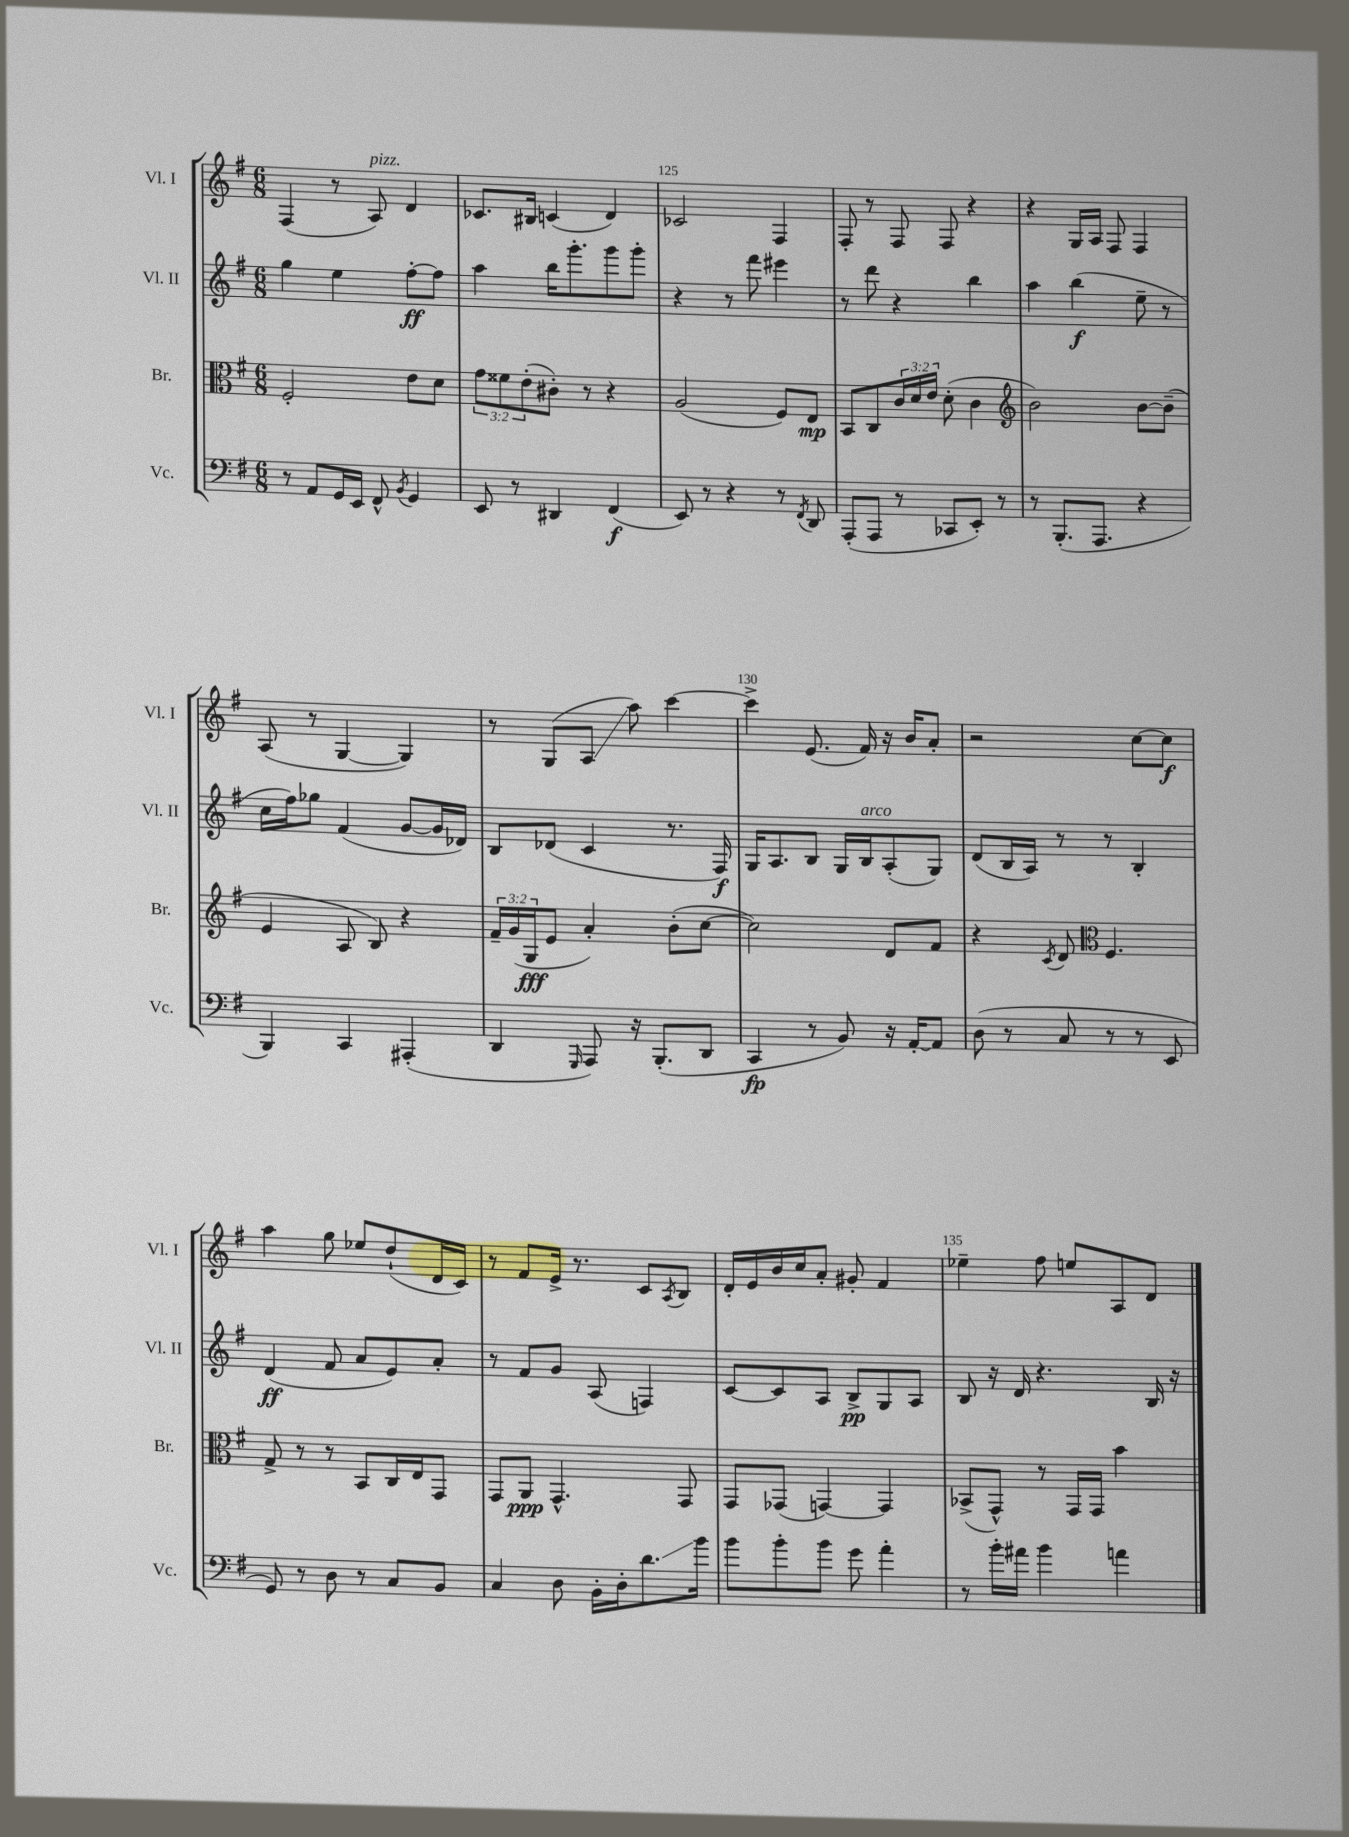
<<
\new StaffGroup <<
\new Staff = "s0" \with { instrumentName = "Vl. I" shortInstrumentName = "Vl. I" } {
    \clef treble \key g \major \numericTimeSignature \time 6/8
    fis4( r8 a8^\markup { \italic "pizz." }) d'4 |
    ces'8. bis16 c'4( d'4) |
    ces'2 fis4 |
    fis8-. r8 fis8 fis8 r4 |
    r4 g16 a16 fis8 fis4 |
    a8( r8 g4~ g4) |
    r8 g8( a8\glissando a''8) c'''4~ |
    c'''4-> e'8.( fis'16) r16 b'16 a'8-. |
    r2 c''8~ c''8\f |
    a''4 g''8 ees''8 d''8-!( d'16 c'16) |
    r8 fis'8 e'16-> r8. c'8 \acciaccatura { a8 } b8 |
    d'16-. e'16 b'16 c''16 a'8-. gis'8-. fis'4 |
    ees''4-- fis''8 e''8 a8 d'8 \bar "|." |
}
\new Staff = "s1" \with { instrumentName = "Vl. II" shortInstrumentName = "Vl. II" } {
    \clef treble \key g \major \numericTimeSignature \time 6/8
    g''4 e''4 fis''8~-.\ff fis''8 |
    a''4 b''16 g'''8.-. g'''8 g'''8-. |
    r4 r8 fis'''8 eis'''4 |
    r8 d'''8 r4 b''4 |
    a''4 b''4\f( e''8-- r8 |
    c''16 fis''16) ges''8 fis'4( g'8~ g'16 des'16) |
    b8 des'8( c'4 r8. fis16\f) |
    g16 a8. b8 g16 b16^\markup { \italic "arco" } a8-.( g8) |
    d'8( b16 a16) r8 r8 b4-. |
    d'4\ff( fis'8 a'8 e'8) a'8-. |
    r8 fis'8 g'8 a8( f4) |
    c'8~ c'8 a8 b8->\pp g8 a8 |
    b8 r16 d'16 r4. b16 r16 \bar "|." |
}
\new Staff = "s2" \with { instrumentName = "Br." shortInstrumentName = "Br." } {
    \clef alto \key g \major \numericTimeSignature \time 6/8 \override Staff.TupletNumber.text = #tuplet-number::calc-fraction-text
    fis2-. e'8 d'8 |
    \tuplet 3/2 { g'8 fisis'8 e'8-.( } cis'8-.) r8 r4 |
    a2( fis8) e8\mp |
    b,8 c8 \tuplet 3/2 { c'16 d'16 e'16 } d'8-.( c'4 |
    \clef treble b'2) b'8~ b'8--( |
    e'4 a8 b8) r4 |
    \tuplet 3/2 { fis'16-- g'16( g16\fff } e'8 a'4-.) b'8-.( c''8~ |
    c''2) d'8 fis'8 |
    r4 \acciaccatura { c'8 } d'8 \clef alto fis4. |
    g8-> r8 r8 b,8 c16 e16 g,8 |
    g,8 a,8\ppp g,4.-^ g,8 |
    g,8 ges,8( g,4~) g,4 |
    bes,8->( g,8-^) r8 g,16 g,16 b'4 \bar "|." |
}
\new Staff = "s3" \with { instrumentName = "Vc." shortInstrumentName = "Vc." } {
    \clef bass \key g \major \numericTimeSignature \time 6/8
    r8 a,8 g,16 e,16 fis,8-^ \acciaccatura { b,8 } g,4 |
    e,8 r8 dis,4 fis,4\f( |
    e,8) r8 r4 r8 \acciaccatura { fis,8 } d,8 |
    a,,8-.( a,,8 r8 ces,8 e,8-.) r8 |
    r8 b,,8.-.( a,,8. r4 |
    b,,4) c,4 ais,,4-.( |
    d,4 \grace { g,,16 } a,,8) r16 b,,8.-.( d,8 |
    c,4\fp r8 b,8) r16 a,16~-. a,8 |
    d8( r8 c8 r8 r8 e,8 |
    g,8) r8 d8 r8 c8 b,8 |
    c4 d8 b,16-. d16-. d'8.\glissando b'16 |
    b'8 b'8-. b'8 g'8 a'4-. |
    r8 b'16-. ais'16 b'4 a'4 \bar "|." |
}
>>
>>
\layout { \context { \Score currentBarNumber = #123 \override BarNumber.break-visibility = ##(#f #t #t) barNumberVisibility = #(every-nth-bar-number-visible 5) } }
